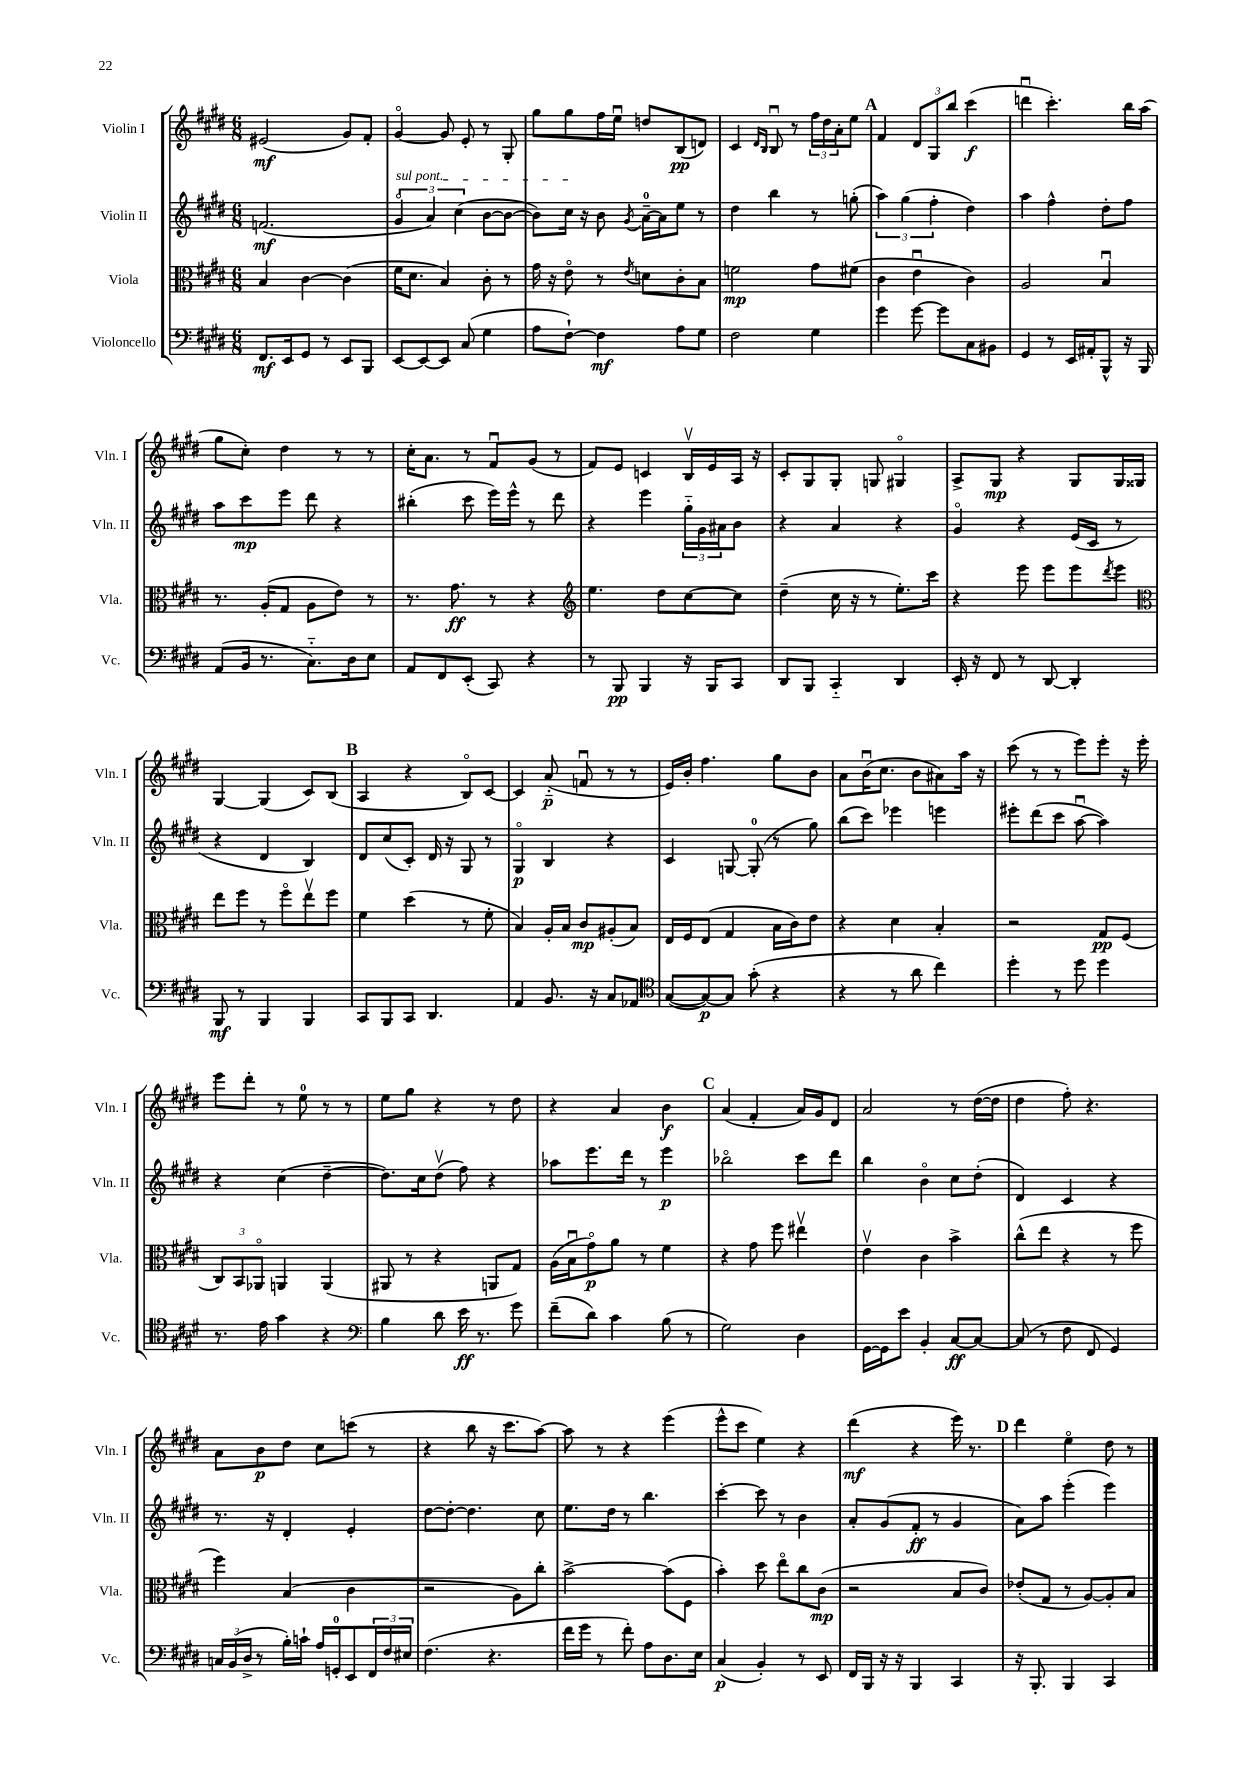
<<
\new StaffGroup <<
\new Staff = "s0" \with { instrumentName = "Violin I" shortInstrumentName = "Vln. I" } {
    \clef treble \key e \major \numericTimeSignature \time 6/8
    eis'2\mf( gis'8) fis'8-. |
    gis'4~\flageolet gis'8 e'8-. r8 gis8-. |
    gis''8 gis''8 fis''16 e''16\downbow d''8 b8\pp( d'8) |
    cis'4 \grace { dis'16 b16 } b8\downbow r8 \tuplet 3/2 { fis''16 dis''16 a'16-. } e''8 |
    \mark \markup { \bold "A" } fis'4 \tuplet 3/2 { dis'8 gis8 b''8 } cis'''4\f( |
    d'''4\downbow cis'''4.-.) b''16 a''16( |
    gis''8 cis''8-.) dis''4 r8 r8 |
    cis''16-. a'8. r8 fis'8\downbow gis'8( r8 |
    fis'8) e'8 c'4 b16\upbow e'16 a16 r16 |
    cis'8-. gis8 gis8-. g8 gis4\flageolet |
    a8-> gis8\mp r4 gis8 gis16 gisis16 |
    gis4~ gis4( cis'8) b8( |
    \mark \markup { \bold "B" } a4 r4 b8\flageolet) cis'8~ |
    cis'4 a'8-_\p( f'8\downbow r8 r8 |
    e'16) b'16-. fis''4. gis''8 b'8 |
    a'8 b'16\downbow( cis''8. b'8 ais'8) a''16 r16 |
    cis'''8( r8 r8 e'''8) e'''8-. r16 e'''16-. |
    e'''8 dis'''8-. r8 e''8-0 r8 r8 |
    e''8 gis''8 r4 r8 dis''8 |
    r4 a'4 b'4\f |
    \mark \markup { \bold "C" } a'4( fis'4-. a'16) gis'16 dis'8 |
    a'2 r8 dis''16~( dis''16 |
    dis''4 fis''8-.) r4. |
    a'8 b'8\p dis''8 cis''8 c'''8( r8 |
    r4 b''8 r16 cis'''8. a''8~) |
    a''8 r8 r4 e'''4( |
    e'''8-^ cis'''8 e''4) r4 |
    dis'''4\mf( r4 e'''16) r8. |
    \mark \markup { \bold "D" } dis'''4 e''4\flageolet dis''8 r8 \bar "|." |
}
\new Staff = "s1" \with { instrumentName = "Violin II" shortInstrumentName = "Vln. II" } {
    \clef treble \key e \major \numericTimeSignature \time 6/8
    f'2.\mf( |
    \tuplet 3/2 { \once \override TextSpanner.bound-details.left.text = \markup { \italic "sul pont." } gis'4\flageolet\startTextSpan a'4) cis''4( } b'8~ b'8~ |
    b'8) cis''16\stopTextSpan r16 b'8 \acciaccatura { gis'8 } a'16-0~-- a'16 e''8 r8 |
    dis''4 b''4 r8 g''8-.( |
    \mark \markup { \bold "A" } \tuplet 3/2 { a''4) gis''4( fis''4-. } dis''4) |
    a''4 fis''4-^ dis''8-. fis''8 |
    a''8 cis'''8\mp e'''8 dis'''8 r4 |
    bis''4-.( cis'''8 e'''16) e'''16-^ r8 dis'''8 |
    r4 e'''4 \tuplet 3/2 { gis''16-_ gis'16 ais'16 } b'8 |
    r4 a'4 r4 |
    gis'4\flageolet r4 e'16( cis'16 r8 |
    r4 dis'4 b4) |
    \mark \markup { \bold "B" } dis'8 cis''8( cis'8-.) dis'16 r16 gis8 r8 |
    gis4\flageolet\p b4 r4 |
    cis'4 g8~ g8-0-.( r8 gis''8) |
    b''8( cis'''8) ees'''4 e'''4 |
    eis'''8-. dis'''8( cis'''8 a''8~\downbow a''4) |
    r4 cis''4( dis''4~-- |
    dis''8.) cis''16 dis''8\upbow( fis''8) r4 |
    aes''8 e'''8. dis'''16 r8 e'''4\p |
    \mark \markup { \bold "C" } bes''2\flageolet cis'''8 dis'''8 |
    b''4 b'4\flageolet cis''8 dis''8-.( |
    dis'4) cis'4 r4 |
    r8. r16 dis'4-. e'4-. |
    dis''8~ dis''8~-. dis''4. cis''8 |
    e''8. dis''16 r8 b''4. |
    cis'''4~-. cis'''8 r8 b'4 |
    a'8-. gis'8( fis'8-.\ff r8 gis'4 |
    \mark \markup { \bold "D" } a'8) a''8 e'''4-.( e'''4) \bar "|." |
}
\new Staff = "s2" \with { instrumentName = "Viola" shortInstrumentName = "Vla." } {
    \clef alto \key e \major \numericTimeSignature \time 6/8
    b4 cis'4~ cis'4( |
    fis'16 dis'8. b4) cis'8-. r8 |
    gis'16 r16 e'8\flageolet r8 \acciaccatura { e'8 } d'8 cis'8-. b8 |
    f'2\mp gis'8 fis'8( |
    \mark \markup { \bold "A" } cis'4 e'4\downbow cis'4) |
    a2 b4\downbow |
    r8. a16-.( gis8 a8 e'8) r8 |
    r8. gis'8.\ff r8 r4 |
    \clef treble e''4. dis''8 cis''8~ cis''8 |
    dis''4--( cis''16 r16 r8 e''8.-.) cis'''16 |
    r4 e'''8 e'''8 e'''8 \acciaccatura { dis'''8 } e'''8 |
    \clef alto e''8 fis''8 r8 fis''8\flageolet e''8\upbow fis''8 |
    \mark \markup { \bold "B" } fis'4 dis''4( r8 fis'8-. |
    b4) a16-. b16 cis'8\mp ais8-.( b8) |
    e16 fis16 e8( gis4 b16 cis'16) e'8 |
    r4 dis'4 b4-. |
    r2 gis8\pp fis8( |
    \tuplet 3/2 { cis8) b,8 aes,8\flageolet } a,4 a,4( |
    ais,8 r8 r4 a,8 gis8) |
    a16( b16\downbow gis'8\flageolet\p) a'8 r8 fis'4 |
    \mark \markup { \bold "C" } r4 gis'8 fis''8 eis''4\upbow |
    e'4\upbow cis'4 b'4-> |
    cis''8-^( e''8 r4 r8 fis''8 |
    fis''4) b4( cis'4 |
    r2 a8) cis''8-. |
    b'2~-> b'8( fis8 |
    b'4-.) dis''8 e''8\flageolet cis''8 cis'8\mp( |
    r2 b8 cis'8) |
    \mark \markup { \bold "D" } ees'8-.( gis8 r8 a8~) a8-. b8 \bar "|." |
}
\new Staff = "s3" \with { instrumentName = "Violoncello" shortInstrumentName = "Vc." } {
    \clef bass \key e \major \numericTimeSignature \time 6/8
    fis,8.\mf e,16 gis,8 r8 e,8 b,,8 |
    e,8~ e,8~ e,8 cis8( gis4 |
    a8 fis8~-!) fis4\mf a8 gis8 |
    fis2 gis4 |
    \mark \markup { \bold "A" } gis'4 gis'8~ gis'8 cis8 bis,8 |
    gis,4 r8 e,16 ais,16-. b,,8-^ r16 b,,16 |
    a,8( b,16 r8. cis8.-_) dis16 e8 |
    a,8 fis,8 e,8-.( cis,8) r4 |
    r8 b,,8\pp b,,4 r16 b,,16 cis,8 |
    dis,8 b,,8 cis,4-_ dis,4 |
    e,16-. r16 fis,8 r8 dis,8~ dis,4-. |
    b,,8\mf r8 b,,4 b,,4 |
    \mark \markup { \bold "B" } cis,8 b,,8 cis,8 dis,4. |
    a,4 b,8. r16 cis8 aes,8 |
    \clef tenor gis8~( gis8~\p) gis8 gis'8-.( r4 |
    r4 r8 a'8 cis''4) |
    dis''4-. r8 dis''8 dis''4 |
    r8. e'16 gis'4 r4 |
    \clef bass b4 dis'8 e'16\ff r8. gis'8 |
    fis'8--( dis'8) cis'4 b8( r8 |
    \mark \markup { \bold "C" } gis2) dis4 |
    gis,16~ gis,16 e'8 b,4-. cis8~\ff cis8~ |
    cis8( r8 fis8 fis,8 gis,4) |
    \tuplet 3/2 { c16 b,16( dis16-> } r8 b16-.) c'16-! a16 g,16-0-. e,8 \tuplet 3/2 { fis,16 fis16 eis16 } |
    fis4.( r4. |
    fis'16 gis'16 r8 fis'8-.) a8 dis8. e16 |
    cis4\p( b,4-.) r8 e,8 |
    fis,16 b,,16 r16 r16 b,,4 cis,4 |
    \mark \markup { \bold "D" } r16 b,,8.-. b,,4 cis,4 \bar "|." |
}
>>
>>
\layout { \context { \Score \remove "Bar_number_engraver" } }
